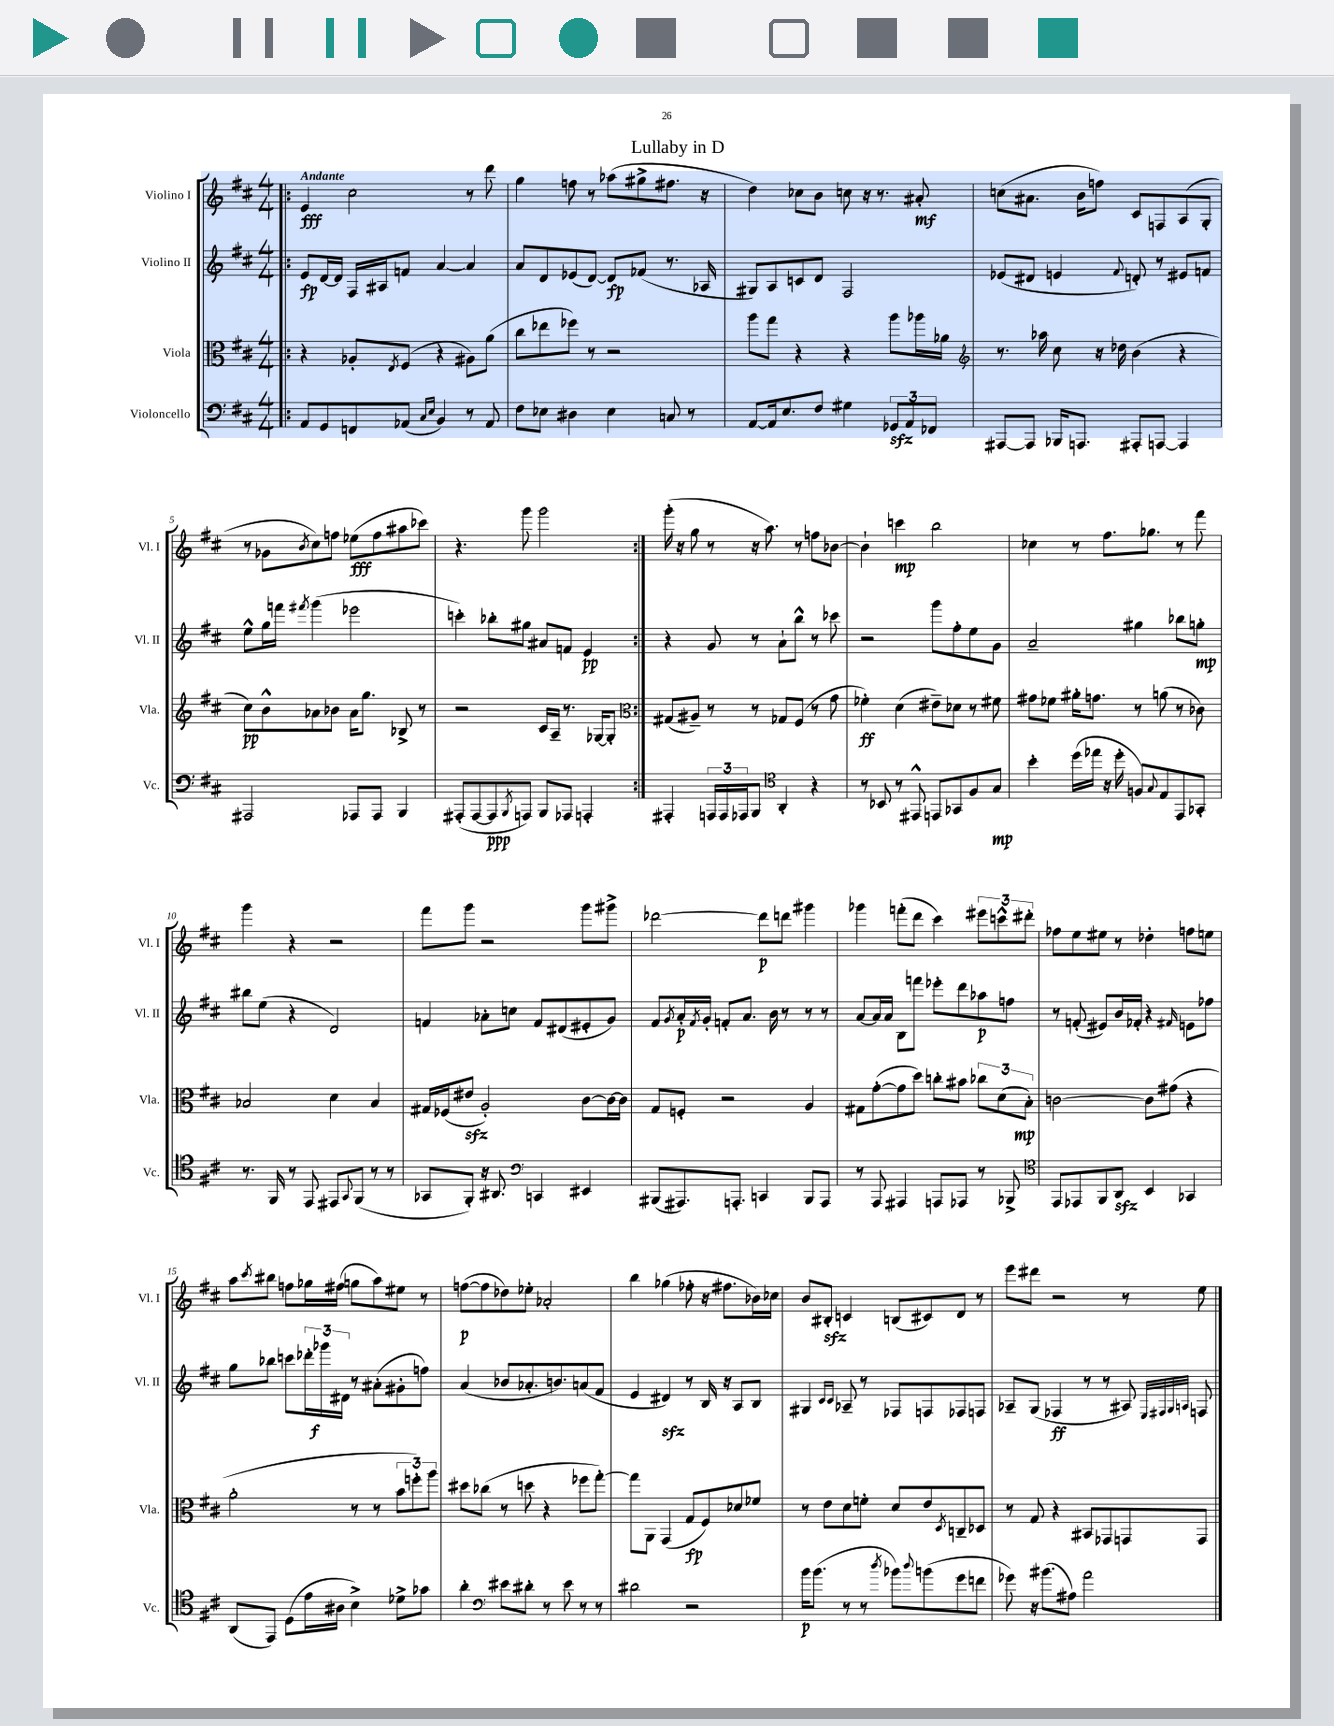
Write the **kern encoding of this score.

**kern	**dynam	**kern	**dynam	**kern	**dynam	**kern	**dynam
*part4	*part4	*part3	*part3	*part2	*part2	*part1	*part1
*staff4	*staff4	*staff3	*staff3	*staff2	*staff2	*staff1	*staff1
*I"Violoncello	*	*I"Viola	*	*I"Violino II	*	*I"Violino I	*
*I'Vc.	*	*I'Vla.	*	*I'Vl. II	*	*I'Vl. I	*
*clefF4	*	*clefC3	*	*clefG2	*	*clefG2	*
*k[f#c#]	*	*k[f#c#]	*	*k[f#c#]	*	*k[f#c#]	*
*M4/4	*	*M4/4	*	*M4/4	*	*M4/4	*
=1!|:	=1!|:	=1!|:	=1!|:	=1!|:	=1!|:	=1!|:	=1!|:
!	!	!	!	!	!	!LO:TX:a:B:t=Andante	!
8AA/L	.	4r	.	8e/L	fp	4e/	fff
8GG/	.	.	.	[16d/L	.	.	.
.	.	.	.	16d/JJ]	.	.	.
8FFn/	.	8A-X'/L	.	16F#/LL	.	2cc#\	.
.	.	.	.	16A#X/J	.	.	.
.	.	8qE/	.	.	.	.	.
(8AA-X/J	.	(8F#/J	.	8fn/J	.	.	.
16qqC#/LL	.	.	.	.	.	.	.
16qqE/JJ	.	.	.	.	.	.	.
4BB/)	.	4r	.	[4a/	.	.	.
8r	.	8A#X\L)	.	4a/]	.	8r	.
8AA-/	.	(8a\J	.	.	.	8ddd\	.
=2	=2	=2	=2	=2	=2	=2	=2
8F#\L	.	8cc#\L	.	8a/L	.	4gg\	.
8E-X\J	.	8ee-X\	.	8d/	.	.	.
4D#X\	.	8ff-X\J)	.	(8e-X/	.	8ffn\	.
.	.	8r	.	[8d/J)	.	8r	.
4E-\	.	2r	.	8d/L]	fp	(8aa-X\L	.
.	.	.	.	(8f-X/J	.	8gg#X^\	.
8Cn/	.	.	.	8.r	.	8.ff#X\J	.
8r	.	.	.	.	.	.	.
.	.	.	.	16A-X/	.	16r	.
=3	=3	=3	=3	=3	=3	=3	=3
[8AA/L	.	8aa\L	.	8G#X/L)	.	4dd\)	.
16AA/k]	.	8gg\J	.	8A/	.	.	.
8.E/	.	.	.	.	.	.	.
.	.	4r	.	8cn/	.	8cc-X\L	.
8F#/J	.	.	.	8d/J	.	8b\J	.
4G#X\	.	4r	.	2F#/	.	8ccn\	.
.	.	.	.	.	.	16r	.
.	.	.	.	.	.	8.r	.
12GG-Xzz/L	.	8aa\L	.	.	.	.	.
12AA/	.	.	.	.	.	.	.
.	.	16aa-X\L	.	.	.	8a#X'/	mf
12FF-X/J	.	.	.	.	.	.	.
.	.	16a-X\JJ	.	.	.	.	.
=4	=4	=4	=4	=4	=4	=4	=4
*	*	*clefG2	*	*	*	*	*
[8AAA#X/L	.	8.r	.	(8e-X/L	.	(8ccn\L	.
8AAA#/J]	.	.	.	8d#X/J	.	8.a#X\J	.
.	.	16aa-X\	.	.	.	.	.
16BBB-X/KL	.	8cc#\	.	4en/	.	.	.
8.AAAn/J	.	.	.	.	.	16b\KL	.
.	.	16r	.	.	.	8ffn\J)	.
.	.	16dd-X\	.	.	.	.	.
.	.	.	.	8qqf#/	.	.	.
8AAA#X'/L	.	(4b\	.	8dn'/)	.	8c#/L	.
[8AAAn/J	.	.	.	8r	.	8Fn/	.
4AAA/]	.	4r	.	8e#X/L	.	(8A/	.
.	.	.	.	8fn/J	.	8G'/J	.
!!LO:LB:g=z
=5	=5	=5	=5	=5	=5	=5	=5
2AAA#X/	.	8cc#\L)	pp	8ee^^\L	.	8r	.
.	.	8b^^\	.	16gg\L	.	8g-X\L	.
.	.	.	.	16fffn\JJ	.	.	.
.	.	.	.	8qfff#X/	.	8qb/	.
.	.	8a-X\	.	(4ggg\	.	8cc#\)	.
.	.	8b-X\J	.	.	.	8ffn\J	.
8AAA-X/L	.	16a-\KL	.	2eee-X\	.	(8ee-X\L	fff
.	.	8.gg\J	.	.	.	.	.
8AAA-/J	.	.	.	.	.	8ff\	.
4BBB/	.	8B-X^/	.	.	.	8aa#X\	.
.	.	8r	.	.	.	8ccc-X\J)	.
=6	=6	=6	=6	=6	=6	=6	=6
(8AAA#X'/L	.	2r	.	4cccn'\)	.	4.r	.
[8AAA#/	.	.	.	.	.	.	.
8AAA#/]	ppp	.	.	8bb-X'\L	.	.	.
8qBBB/	.	.	.	.	.	.	.
8AAAn/J)	.	.	.	8gg#X\J	.	8ggg\	.
8BBB/L	.	16c#/LL	.	8a#X/L	.	2ggg\	.
.	.	16A~/JJ	.	.	.	.	.
8AAA-X/J	.	8.r	.	8fn/J	.	.	.
4AAAn'/	.	.	.	4e/	pp	.	.
.	.	[16G-X/KL	.	.	.	.	.
.	.	8G-'/J]	.	.	.	.	.
=7:|!	=7:|!	=7:|!	=7:|!	=7:|!	=7:|!	=7:|!	=7:|!
*	*	*clefC3	*	*	*	*	*
4AAA#X'/	.	(8G#X/L	.	4r	.	(16ggg'\	.
.	.	.	.	.	.	16r	.
.	.	8A#X~/J)	.	.	.	8gg\	.
24AAAn/LL	.	8r	.	8g/	.	8r	.
24AAA/	.	.	.	.	.	.	.
24AAA-X/J	.	.	.	.	.	.	.
8BBB/J	.	8r	.	8r	.	16r	.
.	.	.	.	.	.	8.aa\)	.
*clefC4	*	*	*	*	*	*	*
4AA'/	.	8G-X/L	.	8a`\L	.	.	.
.	.	(8F#/J	.	8bb^^\J	.	8r	.
4r	.	8r	.	8r	.	8ffn\L	.
.	.	8g\	.	8ccc-X\	.	[8b-X\J	.
=8	=8	=8	=8	=8	=8	=8	=8
8r	.	4f-X'\)	ff	2r	.	4b-`\]	.
8BB-X/	.	.	.	.	.	.	.
8r	.	(4d\	.	.	.	4cccn\	mp
8EE#X^^/	.	.	.	.	.	.	.
8EEn/L	.	8e#X~\L)	.	8ggg\L	.	2bb\	.
8GG-X/	.	8d-X\J	.	8ff#'\	.	.	.
8F#/	.	8r	.	8ee\	.	.	.
8G/J	mp	8f#X\	.	8g\J	.	.	.
=9	=9	=9	=9	=9	=9	=9	=9
4b'\	.	8g#X\L	.	2a~/	.	4cc-X\	.
.	.	8f-X\J	.	.	.	.	.
(16dd\LL	.	16a#X'\KL	.	.	.	8r	.
16ee-X\JJ	.	8.gn\J	.	.	.	.	.
16r	.	.	.	.	.	8.ff#\L	.
16dd'\	.	.	.	.	.	.	.
8Fn/L)	.	8r	.	4gg#X\	.	.	.
.	.	.	.	.	.	8.gg-X\J	.
8qqG/	.	.	.	.	.	.	.
8E/	.	(8an\	.	.	.	.	.
8EE/	.	8r	.	8bb-X\L	.	8r	.
8GG-X'/J	.	8c-X\)	.	8ggn'\J	mp	8fff#\	.
!!LO:LB:g=z
=10	=10	=10	=10	=10	=10	=10	=10
8.r	.	2B-X/	.	8bb#X\L	.	4ggg\	.
.	.	.	.	(8ee\J	.	.	.
16FF#/	.	.	.	.	.	.	.
8r	.	.	.	4r	.	4r	.
8EE/	.	.	.	.	.	.	.
8EE#X/L	.	4d\	.	2d/)	.	2r	.
8qqGG/	.	.	.	.	.	.	.
(8FF#/J	.	.	.	.	.	.	.
8r	.	4B-/	.	.	.	.	.
8r	.	.	.	.	.	.	.
=11	=11	=11	=11	=11	=11	=11	=11
8GG-X/L	.	16G#X/LL	.	4fn/	.	8fff#\L	.
.	.	(16F-X/J	.	.	.	.	.
8FF#'/J)	.	8e#Xzz/J	.	.	.	8ggg\J	.
16r	.	2A'/)	.	8a-X'\L	.	2r	.
8.AA#X/	.	.	.	.	.	.	.
.	.	.	.	8ccn\J	.	.	.
*clefF4	*	*	*	*	*	*	*
4CCn/	.	.	.	8f/L	.	.	.
.	.	.	.	(8d#X/	.	.	.
4EE#X/	.	[8c#\L	.	8e#X'/	.	8ggg\L	.
.	.	16c#\L_	.	8g/J)	.	8ggg#X^\J	.
.	.	16c#\JJ]	.	.	.	.	.
=12	=12	=12	=12	=12	=12	=12	=12
(8BBB#X/L	.	8G/L	.	8f#/L	.	[2ddd-X\	.
.	.	.	.	8qg/	.	.	.
8.AAA#X/)	.	8Fn'/J	.	16a'/L	p	.	.
.	.	.	.	8qf#/	.	.	.
.	.	.	.	16g'/JJ	.	.	.
.	.	2r	.	8fn'/L	.	.	.
8.AAAn'/J	.	.	.	.	.	.	.
.	.	.	.	8.a/J	.	.	.
4CCn/	.	.	.	.	.	8ddd-\L]	p
.	.	.	.	16b\	.	.	.
.	.	.	.	8r	.	8dddn\J	.
8BBB#/L	.	4A/	.	8r	.	4ggg#X\	.
8AAA/J	.	.	.	8r	.	.	.
=13	=13	=13	=13	=13	=13	=13	=13
8r	.	8G#X\L	.	[8a/L	.	4ggg-X\	.
8AAA/	.	([8g'\	.	16a/L]	.	.	.
.	.	.	.	16a/JJ	.	.	.
4AAA#X/	.	8g\]	.	8B\L	.	(8fffn'\L	.
.	.	8dd\J)	.	8fffn\J	.	8ddd\J	.
8AAAn/L	.	8ccn'\L	.	8eee-X'\L	.	4ccc#\)	.
8AAA-X/J	.	8b#X\J	.	8ddd\	.	.	.
8r	.	12cc-X\L	.	8aa-X\	p	12eee#X\L	.
.	.	(12d\	.	.	.	12cccn^^\	.
8BBB-X^/	.	.	.	8ffn\J	.	.	.
.	.	12B'\J)	mp	.	.	12ddd#X'\J	.
=14	=14	=14	=14	=14	=14	=14	=14
*clefC4	*	*	*	*	*	*	*
8EE/L	.	[2cn\	.	8r	.	8ff-X\L	.
8EE-X/	.	.	.	(8fn'/	.	8ee\	.
8FF#/	.	.	.	8e#X/L)	.	8ee#X\J	.
8AAzz/J	.	.	.	16b/L	.	8r	.
.	.	.	.	16f-X'/JJ	.	.	.
4BB/	.	8c\L]	.	4r	.	4dd-X'\	.
.	.	(8g#X\J	.	.	.	.	.
.	.	.	.	16qqf#X/	.	.	.
4GG-X/	.	4r	.	8en\L	.	8ffn\L	.
.	.	.	.	8ff-X\J	.	8een\J	.
!!LO:LB:g=z
=15	=15	=15	=15	=15	=15	=15	=15
(8AA/L	.	2a'\	.	8gg\L	.	8aa\L	.
.	.	.	.	.	.	8qccc#/	.
8EE/J)	.	.	.	8bb-X\J	.	8bb#X\J	.
(8D\L	.	.	.	8cccn\L	.	8ffn\L	.
16e\L	.	.	.	24ddd-X'\L	.	16gg-X\L	.
.	.	.	.	24ggg-X\	f	.	.
16A#X\JJ	.	.	.	.	.	(16ff#X\JJ	.
.	.	.	.	24d#X\JJ	.	.	.
4B^\)	.	8r	.	8r	.	8ggn\L	.
.	.	8r	.	(8a#X'\L	.	8aa\)	.
8d-X^\L	.	12b\L	.	8g#X'\	.	8ee#X\J	.
.	.	12ffn'\)	.	.	.	.	.
8g-X\J	.	.	.	8ffn\J)	.	8r	.
.	.	12aa\J	.	.	.	.	.
=16	=16	=16	=16	=16	=16	=16	=16
4a'\	.	8dd#X\L	.	(4a/	.	([8ffn\L	p
.	.	(8cc-X\J	.	.	.	8ff\]	.
*clefF4	*	*	*	*	*	*	*
8e#X\L	.	8r	.	8b-X/L	.	8dd-X\)	.
8d#X'\J	.	8ddn\	.	8.a-X'/	.	8ee-X'\J	.
8r	.	4r	.	.	.	2a-X'/	.
.	.	.	.	8.bn/)	.	.	.
8e#\	.	.	.	.	.	.	.
8r	.	8ff-X\L	.	(8an/	.	.	.
8r	.	[8gg'\J)	.	8f#/J	.	.	.
=17	=17	=17	=17	=17	=17	=17	=17
2d#X\	.	8gg\L]	.	4e/	.	4bb\	.
.	.	8AA\J	.	.	.	.	.
.	.	(4GG/	.	4d#Xzz/)	.	(4gg-X\	.
2r	.	8G/L	fp	8r	.	8ff-X'\	.
.	.	8F#/)	.	16B/	.	16r	.
.	.	.	.	16r	.	8.ff#X\L	.
.	.	8d-X/	.	8A/L	.	.	.
.	.	8f-X/J	.	8B/J	.	16b-X\L)	.
.	.	.	.	.	.	16cc-X\JJ	.
=18	=18	=18	=18	=18	=18	=18	=18
16b\KL	p	8r	.	4G#X/	.	8b/L	.
(8.b\J	.	.	.	.	.	.	.
.	.	8e\L	.	.	.	8B#Xzz'/J	.
.	.	.	.	16qqc#/LL	.	.	.
.	.	.	.	16qqc#/JJ	.	.	.
8r	.	8d\	.	8A-X~/	.	4cn/	.
8r	.	8fn'\J	.	8r	.	.	.
8qdd/	.	.	.	.	.	.	.
8b-X\L)	.	8d/L	.	8F-X/L	.	(8Bn/L	.
8qqdd/	.	.	.	.	.	.	.
(8bn\	.	8e/	.	8Fn/	.	8c#X/)	.
.	.	8qD/	.	.	.	.	.
8g\	.	8Cn~/	.	8F-X/	.	8d/J	.
8fn\J	.	8D-X/J	.	8Fn/J	.	8r	.
=19	=19	=19	=19	=19	=19	=19	=19
8g-X\)	.	8r	.	8A-X~/L	.	8eee\L	.
16r	.	8G/	.	(8G/J	.	8ddd#X\J	.
(8.b#X\L	.	.	.	.	.	.	.
.	.	4r	.	4F-X/	ff	2r	.
8A#X\J)	.	.	.	.	.	.	.
2a\	.	8BB#X/L	.	8r	.	.	.
.	.	8GG-X/	.	8r	.	.	.
.	.	8GGn/	.	8A#X/)	.	8r	.
.	.	.	.	32qqE/LLL	.	.	.
.	.	.	.	32qqF#X/	.	.	.
.	.	.	.	32qqG/	.	.	.
.	.	.	.	32qqAn/JJJ	.	.	.
.	.	8GG/J	.	8Fn/	.	8ee\	.
==	==	==	==	==	==	==	==
*-	*-	*-	*-	*-	*-	*-	*-
